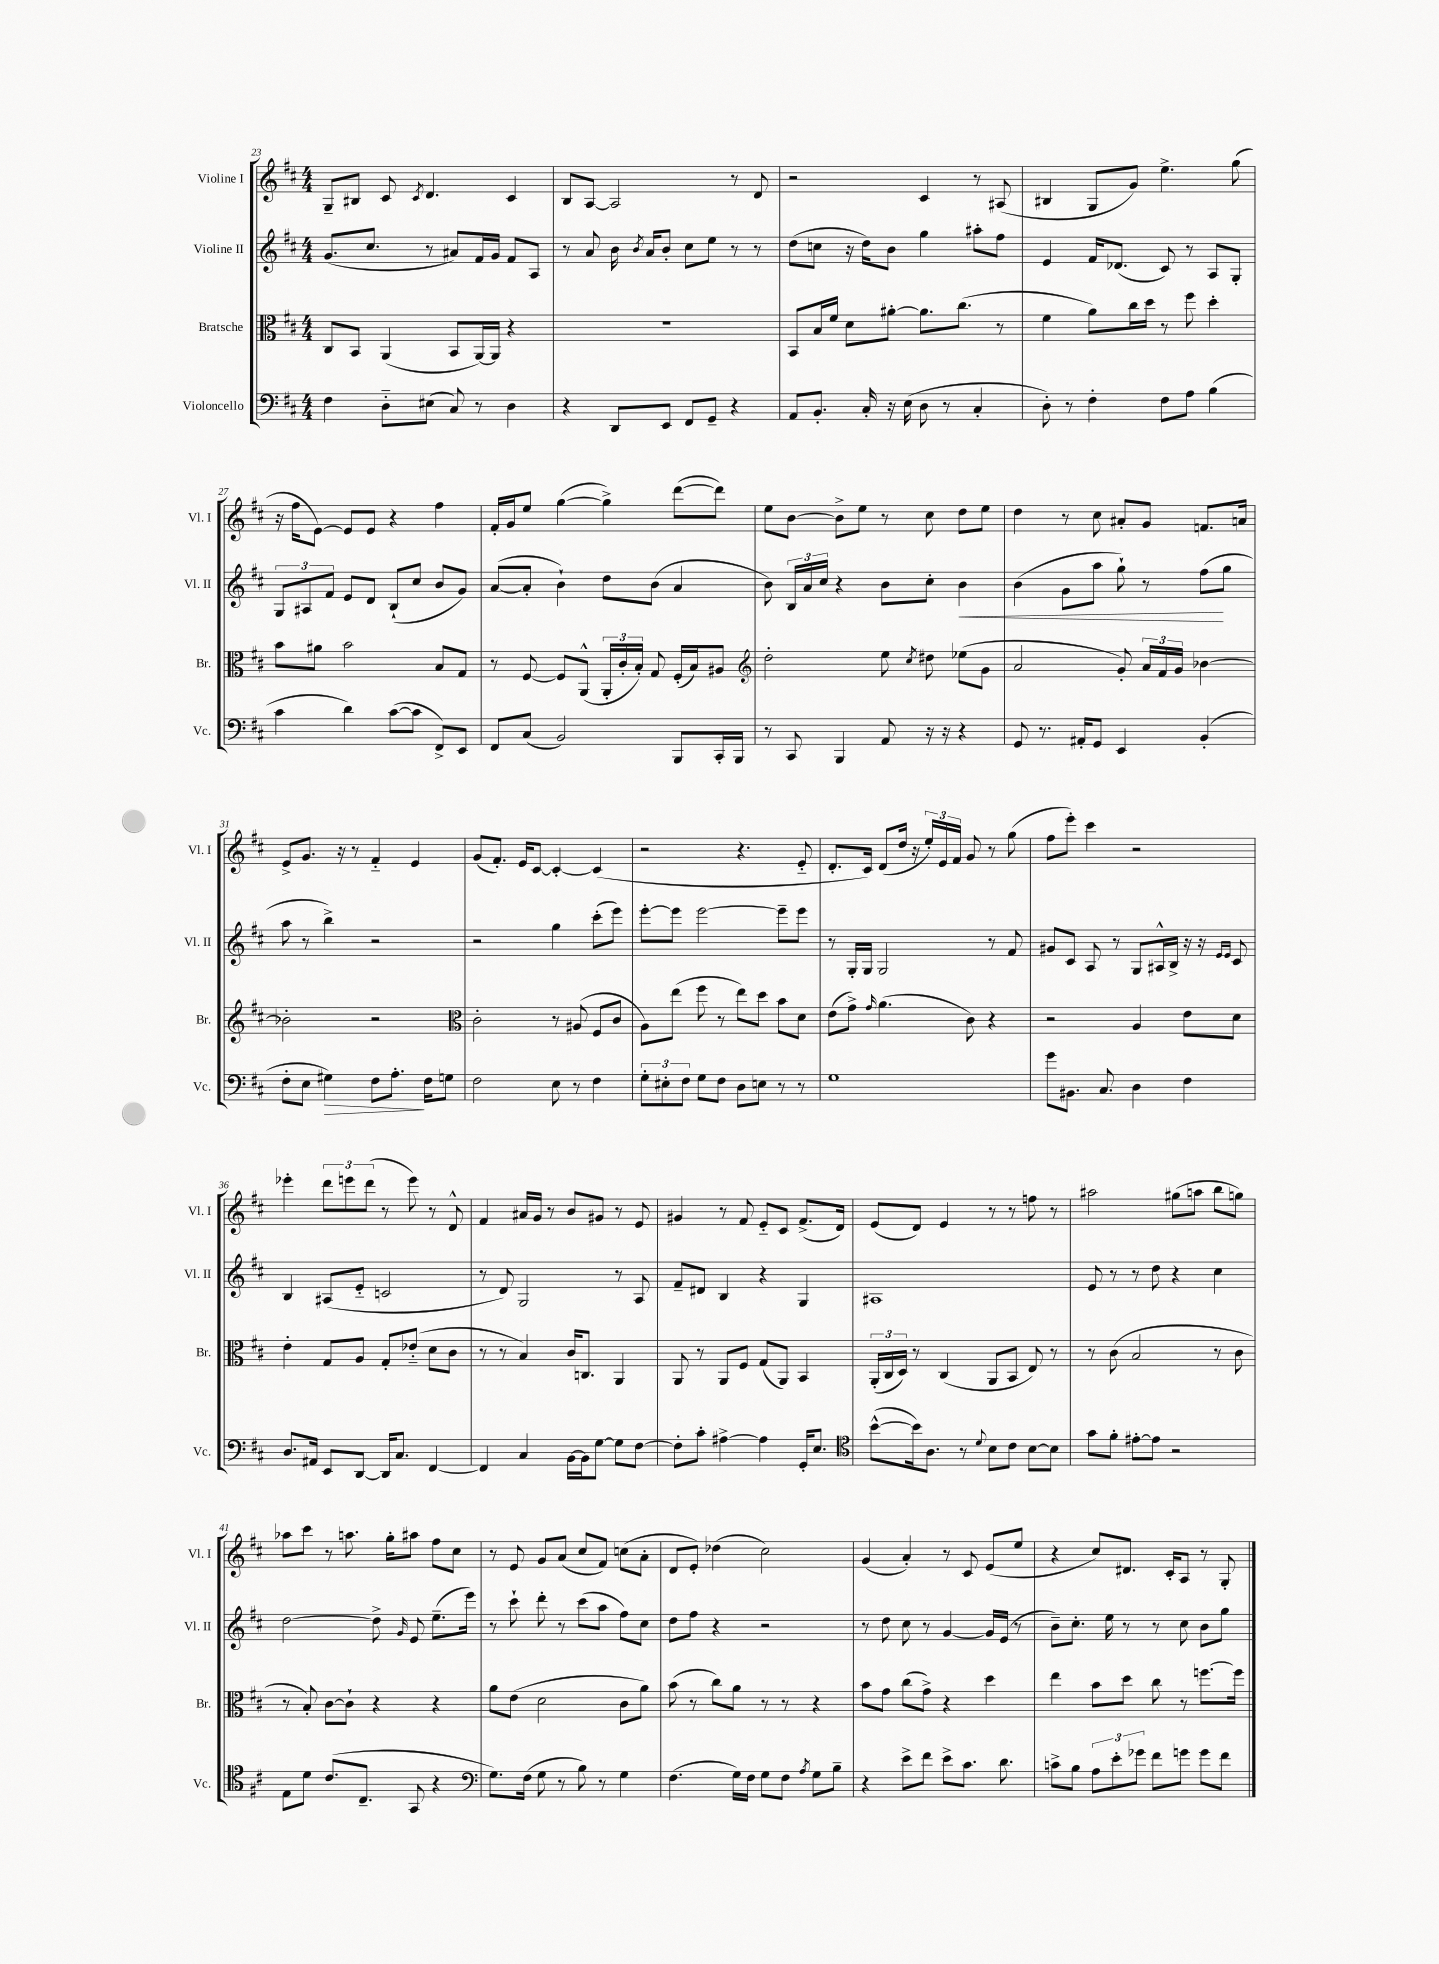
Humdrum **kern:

**kern	**kern	**kern	**kern
*staff4	*staff3	*staff2	*staff1
*clefF4	*clefC3	*clefG2	*clefG2
*k[f#c#]	*k[f#c#]	*k[f#c#]	*k[f#c#]
*M4/4	*M4/4	*M4/4	*M4/4
4F#	8C#	(8.g	8G~
.	8BB	.	8B#
.	.	8.cc#	.
8D'~	(4AA	.	8c#
.	.	.	8qc#
(8E#	.	8r	4.d
8C#)	8BB	8a#)	.
8r	[16AA)	16f#	.
.	16AA]	16g	.
4D	4r	8f#	4c#
.	.	8A	.
=	=	=	=
4r	1r	8r	8B
.	.	8a	[8A
8DD	.	16b	2A]
.	.	8qb	.
.	.	16a	.
8EE	.	8b'	.
8FF#	.	8cc#	.
8GG~	.	8ee	.
4r	.	8r	8r
.	.	8r	8d
=	=	=	=
8AA	8BB	(8dd	2r
8.BB'	16B	8cc	.
.	16f#	.	.
.	8d	16r	.
16C#'	.	16dd)	.
16r	[8a#'	8b	.
(16E	.	.	.
8D	8.a#]	4gg	4c#
8r	.	.	.
.	(8.cc#	.	.
4C#'	.	8aa#'	8r
.	8r	8ff#	(8A#
=	=	=	=
8D')	4f#	4e	4B#
8r	.	.	.
4F#'	8a)	16f#	8G
.	.	(8.d-	.
.	16cc#	.	8g)
.	16dd	.	.
8F#	8r	8c#)	4.ee^
8A	8ff#	8r	.
(4B	4dd'	8A	.
.	.	8G'	(8gg
=	=	=	=
4c#	8b	12G	16r
.	.	.	16ff#
.	.	12A#	.
.	8a#	.	[8e)
.	.	12f#	.
4d)	2b	8e	8e]
.	.	8d	8e
([8c#	.	(8B`	4r
8c#]	.	8cc#	.
8FF#^)	8B	8b	4ff#
8EE	8G	8g)	.
=	=	=	=
8FF#	8r	([8a	16f#'
.	.	.	16g
(8C#	[8F#	8a']	8ee
2BB)	8F#]	4b`)	([4gg
.	(8AA^^	.	.
.	24AA'	8dd	4gg^])
.	24c#'	.	.
.	24B')	.	.
.	8G	(8b	.
8BBB	(16F#'	4a	([8ddd
.	16B)	.	.
16CC#'	8A#	.	8ddd])
16BBB	.	.	.
=	=	=	=
*	*clefG2	*	*
8r	2dd'	8b)	8ee
8CC#	.	24B	[8b
.	.	24a	.
.	.	24cc#	.
4BBB	.	4r	8b^]
.	.	.	8ee
8AA	8ee	8b	8r
.	8qcc#	.	.
16r	8dd#	8cc#'	8cc#
16r	.	.	.
4r	(8ee-	4b	8dd
.	8g	.	8ee
=	=	=	=
8GG	2a	(4b	4dd
8.r	.	.	.
.	.	8g	8r
16AA#'	.	.	.
8GG	.	8aa	8cc#
4EE	8g')	8gg`)	8a#'
.	24a	8r	8g
.	24f#	.	.
.	24g	.	.
(4BB'	[4b-	(8ff#	8.f
.	.	8gg	.
.	.	.	16a
=	=	=	=
8F#'	2b-']	8aa	8e^
8E	.	8r	8.g
4G#)	.	4bb^)	.
.	.	.	16r
.	.	.	8r
8F#	2r	2r	4f#'~
8.A'	.	.	.
.	.	.	4e
16F#	.	.	.
8G	.	.	.
=	=	=	=
*	*clefC3	*	*
2F#	2c#'	2r	(8g
.	.	.	8.f#')
.	.	.	16e
.	.	.	[8c#
8E	8r	4gg	4c#'_
8r	(8A#	.	.
4F#	8F#	(8ccc#'	(4c#]
.	8c#	8eee)	.
=	=	=	=
12G'	8A)	[8eee'	2r
12E#'	.	.	.
.	(8ee	8eee]	.
12F#	.	.	.
8G	8ff#	[2eee	.
8F#	8r	.	.
8D	8ee)	.	4.r
8E	8dd	.	.
8r	8b	8eee~]	.
8r	8d	8eee	8e'~
=	=	=	=
1G	(8e	8r	8.d'
.	8g^)	16G'	.
.	.	16G	16c#)
.	16qqg	.	.
.	(4.a	2G	(8d
.	.	.	16dd
.	.	.	16r
.	.	.	24ee')
.	.	.	24e
.	.	.	24f#
.	8c#)	.	8g
.	4r	8r	8r
.	.	8f#	(8gg
=	=	=	=
8g	2r	8g#	8ff#
8.BB#	.	8c#	8eee')
.	.	8A	4ccc#
8.C#	.	.	.
.	.	8r	.
4D	4A	8G	2r
.	.	16A#^^	.
.	.	16B^	.
4F#	8e	16r	.
.	.	16r	.
.	.	16qqe	.
.	.	16qqe	.
.	8d	8c#	.
=	=	=	=
8.D	4e'	4B	4eee-'
16AA#	.	.	.
8EE	8G	(8A#	12ddd
.	.	.	12eee
[8DD	8A	8e'~	.
.	.	.	(12ddd
16DD]	8G'	2c	8r
8.C#	.	.	.
.	(8e-'~	.	8eee)
[4FF#	8d	.	8r
.	8c#	.	8d^^
=	=	=	=
4FF#]	8r	8r	4f#
.	8r	8d)	.
4C#	4B)	2G	16a#
.	.	.	16g
.	.	.	8r
[16BB	16c#	.	8b
16BB]	8.C	.	.
[8G	.	.	8g#
8G]	4AA	8r	8r
[8F#	.	8A	8e
=	=	=	=
8F#']	8AA	8f#~	4g#
8c#'	8r	8d#	.
[4A#^	8AA	4B	8r
.	8F#	.	8f#
4A#]	(8G	4r	8e'~
.	8AA)	.	8c#
16GG'	4BB	4G	(8.f#^
8.E	.	.	.
.	.	.	16d)
=	=	=	=
*clefC4	*	*	*
([8b^^	(24AA'	1A#	(8e
.	24C#	.	.
.	24D)	.	.
16b])	8r	.	8d)
8.A	.	.	.
.	(4C#	.	4e
8r	.	.	.
8qqd	.	.	.
8B	8AA	.	8r
8c#	8BB	.	8r
[8B	8E)	.	8ff
8B]	8r	.	8r
=	=	=	=
8g	8r	8e	2aa#
8f#'	(8c#	8r	.
[8e#'	2B	8r	.
8e#]	.	8dd	.
2r	.	4r	(8gg#
.	.	.	8aa
.	8r	4cc#	8bb
.	8c#	.	8gg)
=	=	=	=
8E	8r	[2dd	8aa-
8d	8B')	.	8ccc#
(8.c#	[8c#	.	8r
.	8c#`]	.	8.aa
8.C#~	.	.	.
.	4r	8dd^]	.
.	.	.	16gg'
.	.	16qqg	.
8GG	.	8e	8aa#
4r	4r	(8.ee~	8ff#
.	.	.	8cc#
.	.	16eee)	.
=	=	=	=
*clefF4	*	*	*
8.G)	8a	8r	8r
.	(8e	8ccc#`	8e
(16F#	.	.	.
8G	2d	8ddd'	8g
8r	.	8r	(8a
8B)	.	(8ccc#	8cc#
8r	.	8aa	8f#)
4G	8c#	8ff#)	(8cc
.	8a)	8cc#	8a'
=	=	=	=
(4.F#	(8b	8dd	8d
.	8r	8ff#	8e')
.	8cc#)	4r	(4dd-
16G)	8a	.	.
16F#	.	.	.
8G	8r	2r	2cc#)
8F#	8r	.	.
8qA	.	.	.
8G	4r	.	.
8B~	.	.	.
=	=	=	=
4r	8b	8r	(4g
.	8g	8dd	.
8e^	(8cc#	8cc#	4a')
8f#	8g^)	8r	.
8e^	4r	[4g	8r
8.c#	.	.	8c#
.	4dd	16g]	(8e
8.d	.	(16e	.
.	.	8r	8ee
=	=	=	=
8c^	4ee	8b~)	4r
8B	.	8.cc#'	.
12A	8b	.	8cc#)
.	.	16ee	.
12e'	.	.	.
.	8dd	8r	8.d#
12g-	.	.	.
8f#	8cc#	8r	.
.	.	.	16c#'
8g	8r	8cc#	8A
8g	[8.ff	8b	8r
8f#	.	8gg	8G'
.	16ff]	.	.
==	==	==	==
*-	*-	*-	*-
